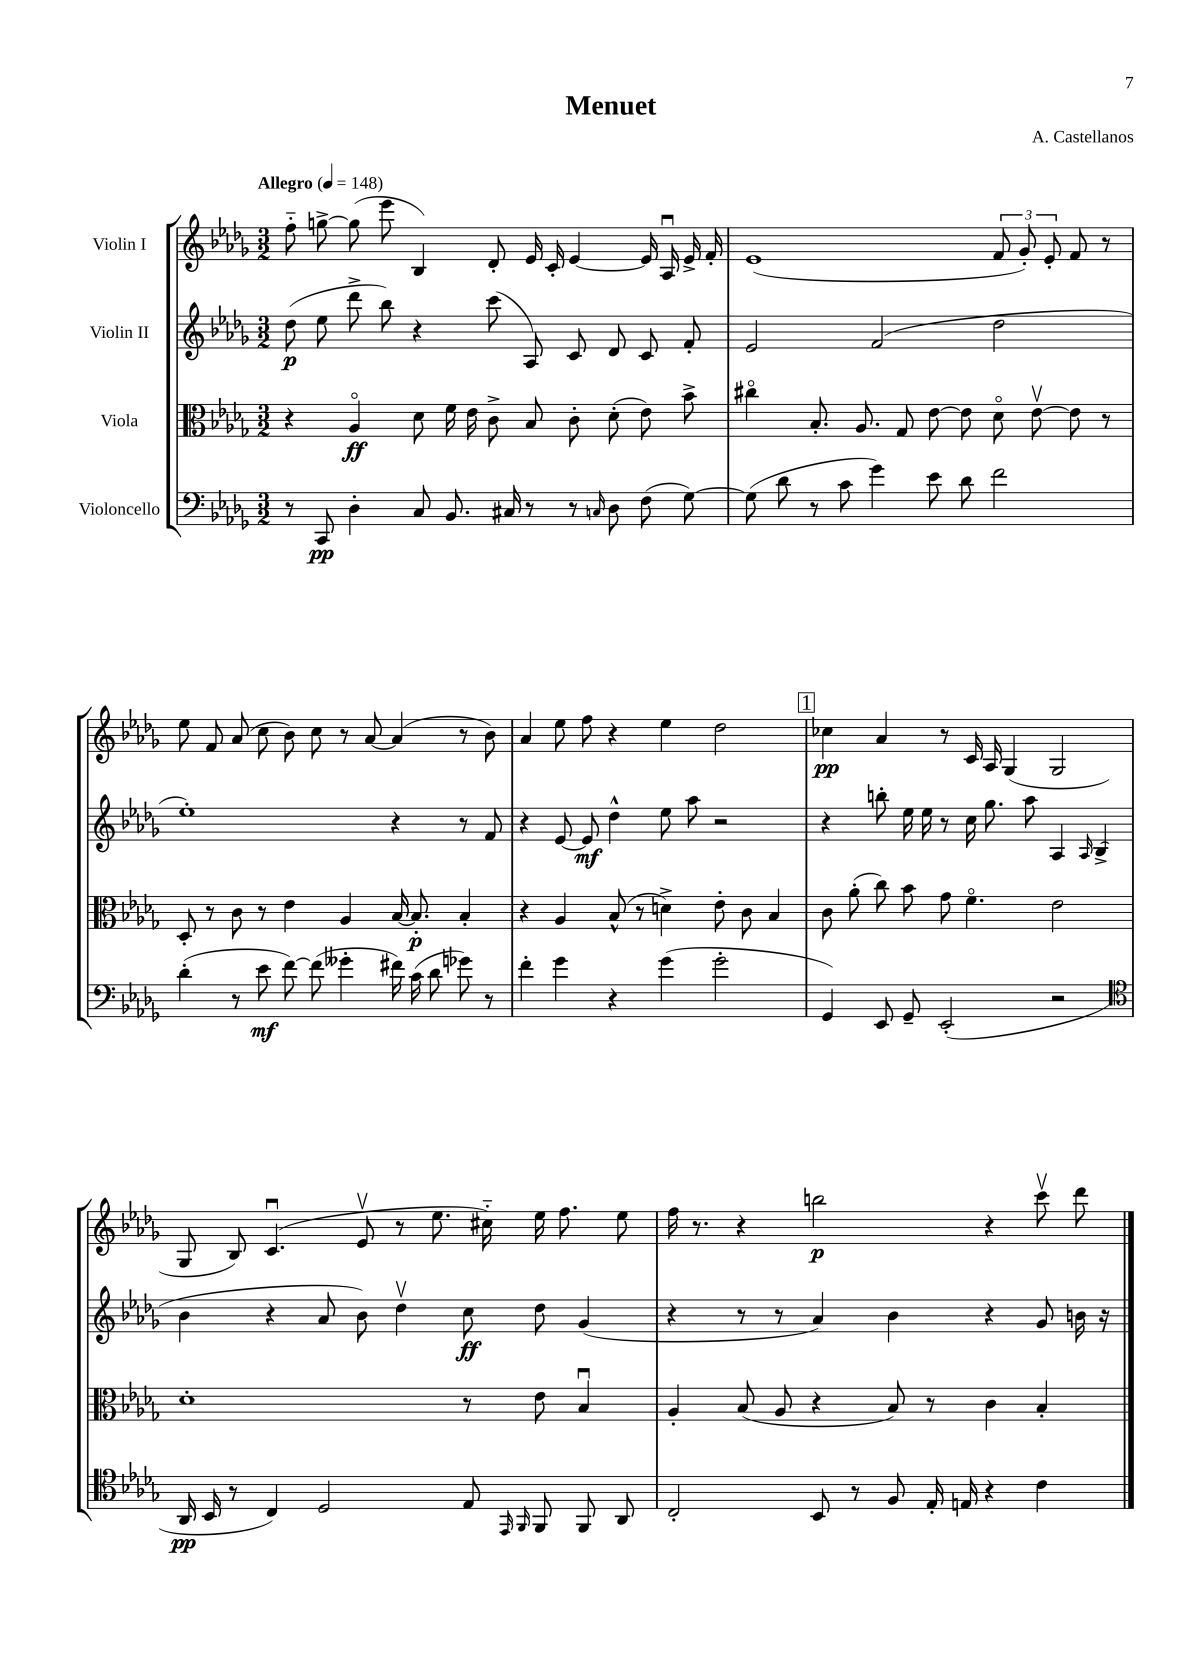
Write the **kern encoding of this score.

**kern	**dynam	**kern	**dynam	**kern	**dynam	**kern	**dynam
*part4	*part4	*part3	*part3	*part2	*part2	*part1	*part1
*staff4	*staff4	*staff3	*staff3	*staff2	*staff2	*staff1	*staff1
*I"Violoncello	*	*I"Viola	*	*I"Violin II	*	*I"Violin I	*
*clefF4	*	*clefC3	*	*clefG2	*	*clefG2	*
*k[b-e-a-d-g-]	*	*k[b-e-a-d-g-]	*	*k[b-e-a-d-g-]	*	*k[b-e-a-d-g-]	*
*M3/2	*	*M3/2	*	*M3/2	*	*M3/2	*
*MM148	*	*MM148	*	*MM148	*	*MM148	*
=1	=1	=1	=1	=1	=1	=1	=1
!	!	!	!	!	!	!LO:TX:a:B:t=Allegro	!
8r	.	4r	.	(8dd-\	p	8ff\	.
8CC/	pp	.	.	8ee-\	.	[8ggn^\	.
4D-'\	.	4A-/	ff	8ddd-^\	.	(8gg\]	.
.	.	.	.	8bb-\)	.	8eee-\	.
8C/	.	8d-\	.	4r	.	4B-/)	.
8.BB-/	.	16f\	.	.	.	.	.
.	.	16e-\	.	.	.	.	.
.	.	8c^\	.	(8ccc\	.	8d-'/	.
16C#X/	.	.	.	.	.	.	.
8r	.	8B-/	.	8A-/)	.	16e-/	.
.	.	.	.	.	.	16c'/	.
8r	.	8c'\	.	8c/	.	[4e-/	.
16qqCn/	.	.	.	.	.	.	.
8D-\	.	(8d-'\	.	8d-/	.	.	.
(8F\	.	8e-\)	.	8c/	.	16e-/]	.
.	.	.	.	.	.	16A-u/	.
[8G-\)	.	8b-^\	.	8f'/	.	16e-^/	.
.	.	.	.	.	.	16f'/	.
=2	=2	=2	=2	=2	=2	=2	=2
(8G-\]	.	4cc#X\	.	2e-/	.	(1e-	.
8d-\	.	.	.	.	.	.	.
8r	.	8.B-'/	.	.	.	.	.
8c\	.	.	.	.	.	.	.
.	.	8.A-/	.	.	.	.	.
4g-\)	.	.	.	(2f/	.	.	.
.	.	8G-/	.	.	.	.	.
8e-\	.	[8e-\	.	.	.	.	.
8d-\	.	8e-\]	.	.	.	.	.
2f\	.	8d-\	.	2dd-\	.	12f/	.
.	.	.	.	.	.	12g-'/)	.
.	.	[8e-v\	.	.	.	.	.
.	.	.	.	.	.	12e-'/	.
.	.	8e-\]	.	.	.	8f/	.
.	.	8r	.	.	.	8r	.
!!LO:LB:g=z
=3	=3	=3	=3	=3	=3	=3	=3
(4d-'\	.	8D-'/	.	1ee-')	.	8ee-\	.
.	.	8r	.	.	.	8f/	.
8r	.	8c\	.	.	.	(8a-/	.
8e-\	mf	8r	.	.	.	8cc\	.
[8f\)	.	4e-\	.	.	.	8b-\)	.
(8f\]	.	.	.	.	.	8cc\	.
4g--X'\	.	4A-/	.	.	.	8r	.
.	.	.	.	.	.	[8a-/	.
16f#X\)	.	[16B-/	.	4r	.	(4a-/]	.
(16c\	.	8.B-'/]	p	.	.	.	.
8d-\	.	.	.	.	.	.	.
8g-X\)	.	4B-'/	.	8r	.	8r	.
8r	.	.	.	8f/	.	8b-\)	.
=4	=4	=4	=4	=4	=4	=4	=4
4f'\	.	4r	.	4r	.	4a-/	.
4g-\	.	4A-/	.	[8e-/	.	8ee-\	.
.	.	.	.	8e-/]	mf	8ff\	.
4r	.	(8B-^^/	.	4dd-^^\	.	4r	.
.	.	8r	.	.	.	.	.
(4g-\	.	4dn^\)	.	8ee-\	.	4ee-\	.
.	.	.	.	8aa-\	.	.	.
2g-'\	.	8e-'\	.	2r	.	2dd-\	.
.	.	8c\	.	.	.	.	.
.	.	4B-/	.	.	.	.	.
!!LO:REH:place=s1:t=1
=5	=5	=5	=5	=5	=5	=5	=5
4GG-/)	.	8c\	.	4r	.	4cc-X\	pp
.	.	(8a-'\	.	.	.	.	.
8EE-/	.	8cc\)	.	8bbn'\	.	4a-/	.
8GG-~/	.	8b-\	.	16ee-\	.	.	.
.	.	.	.	16ee-\	.	.	.
(2EE-'/	.	8g-\	.	8r	.	8r	.
.	.	4.f\	.	16cc\	.	16c/	.
.	.	.	.	8.gg-\	.	16A-/	.
.	.	.	.	.	.	(4G-/	.
.	.	.	.	8aa-\	.	.	.
2r	.	2e-\	.	4A-/	.	2G-/	.
.	.	.	.	16qqA-/	.	.	.
.	.	.	.	(4B-^/	.	.	.
!!LO:LB:g=z
=6	=6	=6	=6	=6	=6	=6	=6
*clefC4	*	*	*	*	*	*	*
16AA-/	pp	1d-'	.	4b-\	.	8G-/	.
16BB-/	.	.	.	.	.	.	.
8r	.	.	.	.	.	8B-/)	.
4C/)	.	.	.	4r	.	(4.cu/	.
2D-/	.	.	.	8a-/	.	.	.
.	.	.	.	8b-\)	.	8e-v/	.
.	.	.	.	4dd-v\	.	8r	.
.	.	.	.	.	.	8.ee-\	.
8E-/	.	8r	.	8cc\	ff	.	.
.	.	.	.	.	.	16cc#X\)	.
16qqEE-/	.	.	.	.	.	.	.
16qqFF/	.	.	.	.	.	.	.
8FF/	.	8e-\	.	8dd-\	.	16ee-\	.
.	.	.	.	.	.	8.ff\	.
8FF/	.	4B-u/	.	(4g-/	.	.	.
8AA-/	.	.	.	.	.	8ee-\	.
=7	=7	=7	=7	=7	=7	=7	=7
2C'/	.	4A-'/	.	4r	.	16ff\	.
.	.	.	.	.	.	8.r	.
.	.	(8B-/	.	8r	.	4r	.
.	.	8A-/	.	8r	.	.	.
8BB-/	.	4r	.	4a-/)	.	2bbn\	p
8r	.	.	.	.	.	.	.
8F/	.	8B-/)	.	4b-\	.	.	.
16E-'/	.	8r	.	.	.	.	.
16En/	.	.	.	.	.	.	.
4r	.	4c\	.	4r	.	4r	.
4c\	.	4B-'/	.	8g-/	.	8cccv\	.
.	.	.	.	16bn\	.	8ddd-\	.
.	.	.	.	16r	.	.	.
==	==	==	==	==	==	==	==
*-	*-	*-	*-	*-	*-	*-	*-
